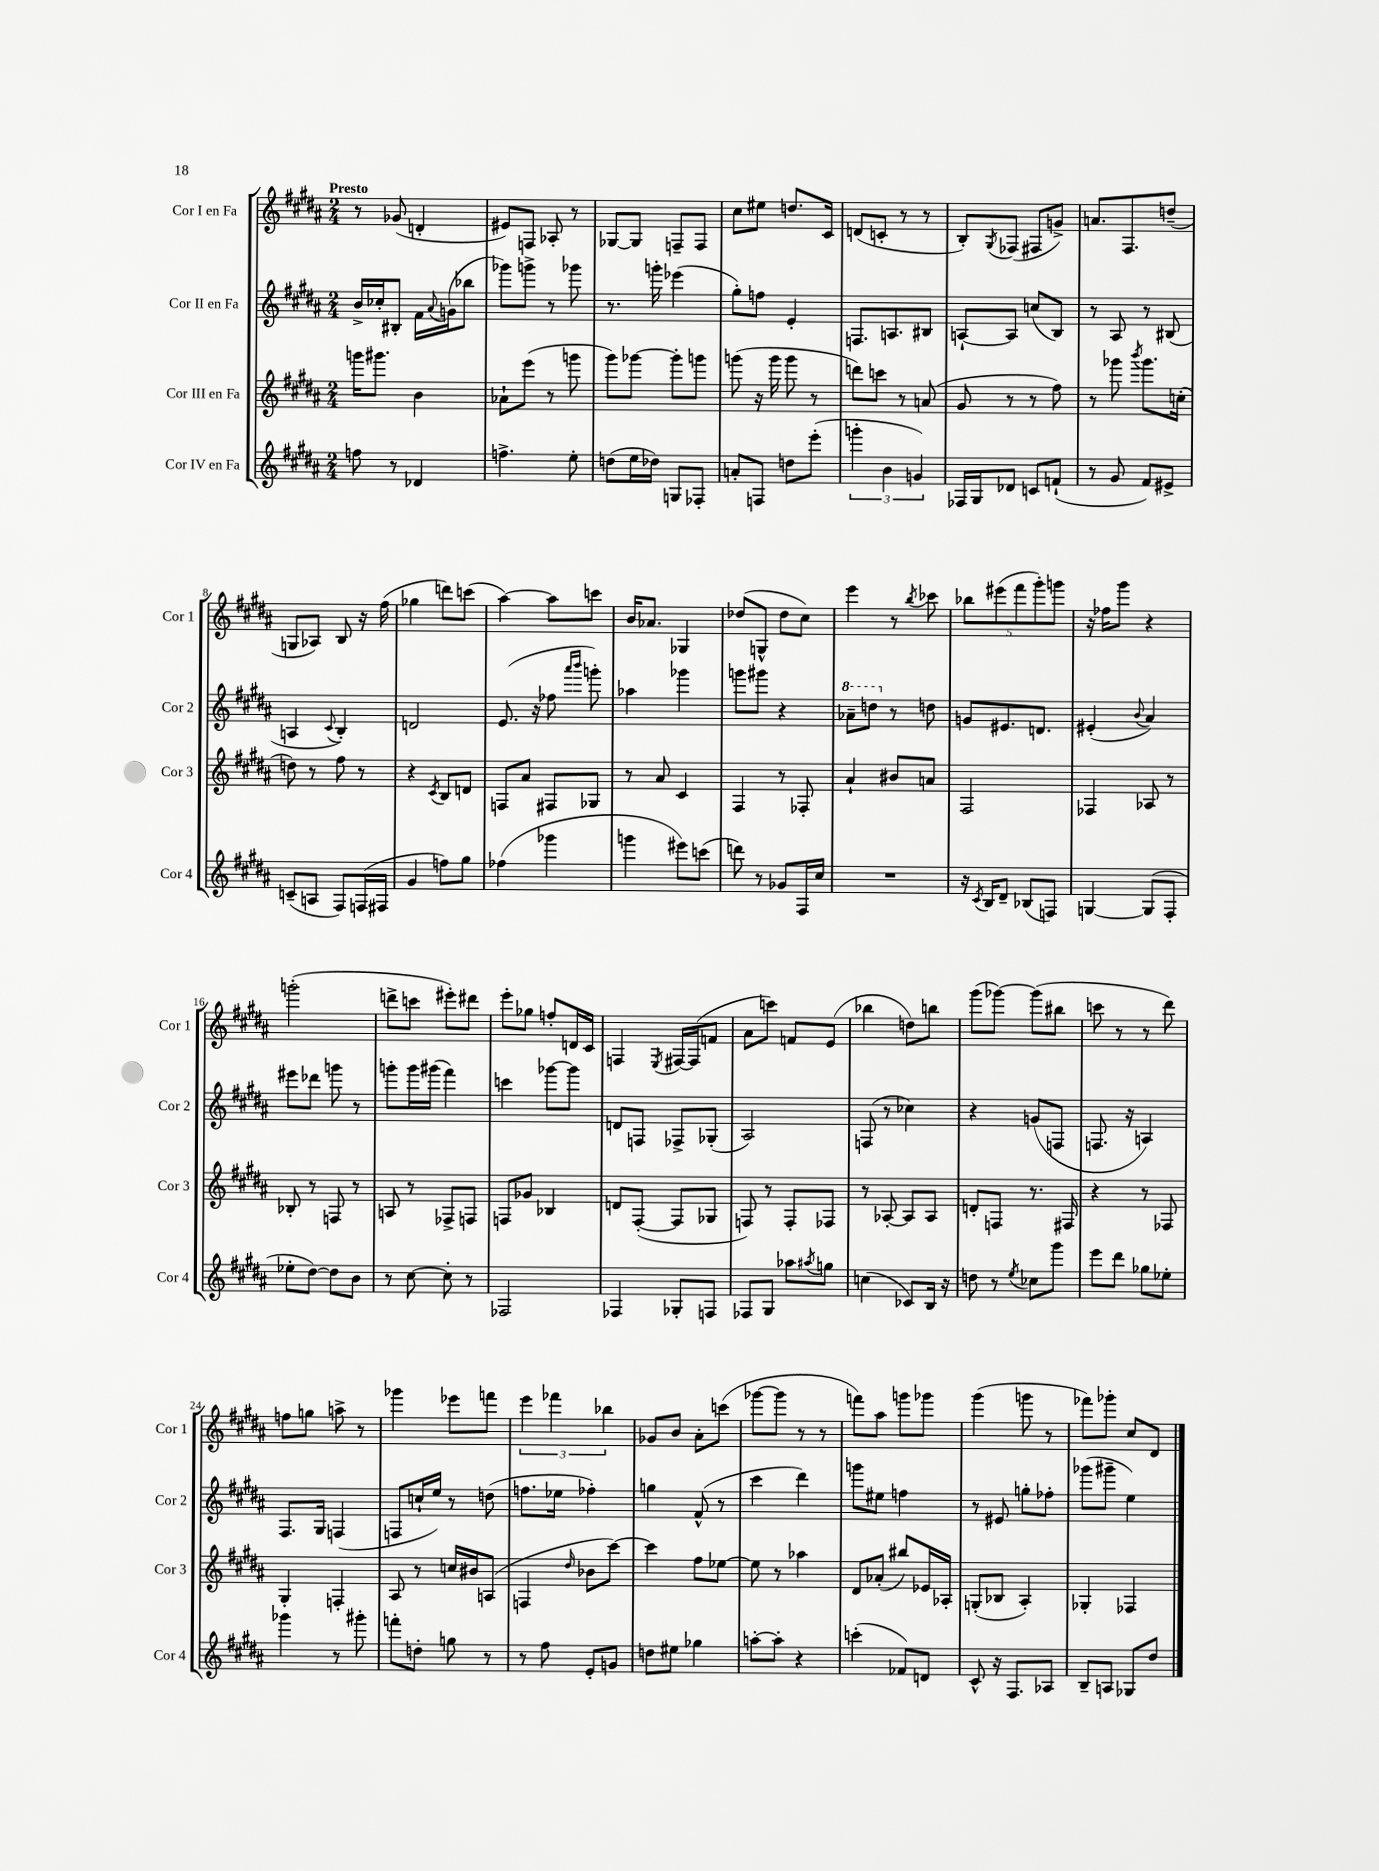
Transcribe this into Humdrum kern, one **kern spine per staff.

**kern	**kern	**kern	**kern
*part4	*part3	*part2	*part1
*staff4	*staff3	*staff2	*staff1
*I"Cor IV en Fa	*I"Cor III en Fa	*I"Cor II en Fa	*I"Cor I en Fa
*I'Cor 4	*I'Cor 3	*I'Cor 2	*I'Cor 1
*clefG2	*clefG2	*clefG2	*clefG2
*k[f#c#g#d#a#]	*k[f#c#g#d#a#]	*k[f#c#g#d#a#]	*k[f#c#g#d#a#]
*M2/4	*M2/4	*M2/4	*M2/4
=1	=1	=1	=1
!	!	!	!LO:TX:a:B:t=Presto
8ffn\	16gggn\KL	16b^/LL	8r
.	8.ggg#X\J	16cc-X'/J	.
8r	.	8B#X'/J	(8g-X/
4d-X/	4b\	16f#\LL	4dn'/
.	.	8qqa#/	.
.	.	(16gn\J	.
.	.	8bb-X\J	.
=2	=2	=2	=2
4.ffn^\	8a-X`\L	8ggg-X\L)	8e#X/L)
.	(8eee\J	8gggn^\J	8Fn/J
.	8r	8r	8A-X'/
8ee'\	8gggn\	8ggg-X\	8r
=3	=3	=3	=3
(8ddn\L	8ggg#\L)	8.r	[8G-X/L
16ee\L	[8ggg-X\J	.	8G-/J]
16dd-X\JJ)	.	16gggn'\	.
8Gn/L	8ggg-'\L]	(4eee-X\	8Fn~/L
8F-X'/J	8gggn\J	.	8F/J
=4	=4	=4	=4
8an'/L	(8gggn\	8gg#'\L)	8cc#\L
8Fn/J	16r	8ffn\J	8ee#X\J
.	16ggg\	.	.
8ddn\L	8ggg\	4e'/	8.ddn/L
(8eee'\J	8r	.	.
.	.	.	16c#/Jk
=5	=5	=5	=5
6gggn'\	8dddn\L)	8.Fn/L	(8dn/L
.	8cccn\J	.	8cn'/J
6b\	.	.	.
.	.	8.An/	.
.	8r	.	8r
6gn/)	.	.	.
.	(8an/	8B#X/J	8r
=6	=6	=6	=6
16F-X/LL	8g#/	[8An`/L	8B'/L)
16G#/J	.	.	.
.	.	.	8qG#/
8d-X/J	8r	8A/J]	(8F-X/J
8cn/L	8r	(8ccn/L	8F#X/L
(8fn`/J	8ff#\)	8B/J)	8gn^/J)
=7	=7	=7	=7
8r	8r	8r	8.an/L
8g#/	8ggg-X\	8A#/	.
.	.	.	8.F#/
.	8qbbb/	.	.
8f#/L)	8.ggg-\L	8r	.
8e#X^/J	.	(8B#X/	(8ddn~/J
.	(16ccn'\Jk	.	.
!!LO:LB:g=z
=8	=8	=8	=8
(8cn~/L	8ddn\)	4An/	8Gn/L
8An/J	8r	.	8A-X/J)
.	.	8qqc#/	.
8F#/L)	8ff#\	4B'/)	8B/
(16Fn/L	8r	.	16r
16F#X/JJ	.	.	(16ff#\
=9	=9	=9	=9
4g#/	4r	2dn/	4gg-X\
.	8qc#/	.	.
8ffn\L)	8B/L	.	8dddn\L)
8gg#\J	8dn/J	.	(8cccn\J
=10	=10	=10	=10
(4ff-X\	8Fn/L	(8.e/	[4aa#\)
.	8a#/J	.	.
.	.	16r	.
4ggg-X\	8F#X/L	8ff-X\	8aa#\L]
.	.	16qqaaa#/LL	.
.	.	16qqbbb/JJ	.
.	8G-X/J	8gggn'\)	8cccn\J
=11	=11	=11	=11
4gggn\	8r	4aa-X\	16b/KL
.	.	.	8.a-X/J
.	8a#/	.	.
8eee#X\L)	4c#/	4ggg-X\	4G-X/
(8cccn\J	.	.	.
=12	=12	=12	=12
8dddn\)	4F#/	8gggn\L	(8dd-X/L
8r	.	8ggg#X\J	8Gn^^/J
8g-X/L	8r	4r	8dd-\L
16F#/L	8F-X'/	.	8cc#\J)
16cc#/JJ	.	.	.
=13	=13	=13	=13
*	*	*8va	*
2r	4a#`/	8aa-X~\L	4eee\
.	.	8dddn\J	.
*	*	*X8va	*
.	8b#X/L	8r	8r
.	.	.	8qbb/
.	8an/J	8ddn\	8ccc-X\
=14	=14	=14	=14
16r	2F#/	8gn/L	10bb-X\L
8qc#/	.	.	.
16B/KL	.	.	.
.	.	.	(10eee#X\
8d#~/J	.	8.e#X/	.
.	.	.	10fff#\
(8B-X/L	.	.	.
.	.	.	10ggg#'\)
.	.	8.dn/J	.
8Fn/J)	.	.	.
.	.	.	10gggn\J
=15	=15	=15	=15
[4Gn/	4F-X/	(4e#X'/	16r
.	.	.	16ff-X\KL
.	.	.	8ggg#\J
.	.	8qqb/	.
(8G/L]	8A-X/	4a#/)	4r
8F#'/J	8r	.	.
!!LO:LB:g=z
=16	=16	=16	=16
8ee-X'\L	8B-X'/	8eee#X\L	(2gggn'\
[8dd#\J)	8r	8ddd-X\J	.
8dd#\L]	8Fn/	8gggn\	.
8b\J	8r	8r	.
=17	=17	=17	=17
8r	8An/	8gggn'\L	8dddn^\L
[8cc#\	8r	16ggg\L	8cccn\J
.	.	(16ggg#X\JJ	.
8cc#'\]	8F-X^/L	4fff#\)	8eee#X'\L)
8r	8Fn/J	.	8ddd#X\J
=18	=18	=18	=18
2F-X/	8Fn/L	4cccn\	8eee'\L
.	8g-X/J	.	8gg-X\J
.	4B-X/	[8ggg-X\L	8ffn'/L
.	.	8ggg-\J]	16dn/L
.	.	.	16c#/JJ
=19	=19	=19	=19
4F-X/	8dn/L	8dn/L	4Fn/
.	([8F#'/J	8Fn/J	.
.	.	.	8qE/
8G-X'/L	8F#/L]	8F-X^/L	[16F#X/LL
.	.	.	(16F#/J]
8Fn/J	8G-X/J	(8G-X'/J	8fn/J
=20	=20	=20	=20
8F-X/L	8Fn/)	2A#/)	8a#\L
8G#/J	8r	.	8cccn\J)
8aa-X\L	8F'/L	.	8fn/L
8qaa#X/	.	.	.
8ggn\J	8F-X/J	.	(8e/J
=21	=21	=21	=21
(4ccn\	8r	(8Fn/	4bb-X\
.	[8A-X'/	8r	.
8c-X/L)	8A-/L]	4cc-X\)	8ddn\L)
16B/Jk	8A-/J	.	8bbn\J
16r	.	.	.
=22	=22	=22	=22
8ddn\	8dn'/L	4r	(8ggg#\L
8r	8Fn/J	.	[8ggg-X\J)
8qee/	.	.	.
8cc-X\L	8.r	(8gn/L	(8ggg-\L]
8ggg#\J	.	8Fn/J	8bb#X\J
.	16F#X/	.	.
=23	=23	=23	=23
8eee\L	4r	8.Fn/	8cccn\
8ddd#\J	.	.	8r
.	.	16r	.
8gg-X\L	8r	4An/)	8r
8ee-X'\J	8F-X/	.	8ddd#\)
!!LO:LB:g=z
=24	=24	=24	=24
4ggg-X\	4G#'/	8.F#/L	8ffn\L
.	.	.	8ggn\J
.	.	16G#/Jk	.
8r	4Fn'/	(4Fn/	8aan^\
8ggg#X'\	.	.	8r
=25	=25	=25	=25
8fffn'\L	8A#/	8Fn/L	4ggg-X\
8ddn'\J	8r	16ccn`/L	.
.	.	16ee/JJ)	.
8ggn\	16ccn/LL	8r	8eee-X\L
.	16b#X/J	.	.
8r	(8An/J	(8ddn\	8fffn\J
=26	=26	=26	=26
8r	4Fn/	8.ffn\L	6eee\
8ff#\	.	.	.
.	.	.	6fff-X\
.	.	16ee-X\Jk	.
.	16qqdd#/	.	.
8e'/L	8b-X\L	4ff-X'\)	.
.	.	.	6bb-X\
8gn/J	[8ccc#\J)	.	.
=27	=27	=27	=27
8ddn\L	4ccc#\]	4ggn\	8g-X/L
8ee#X\J	.	.	8b/J
4gg-X\	8ff#\L	(8f#^^/	8a#'\L
.	[8ee-X\J	8r	(8cccn\J
=28	=28	=28	=28
[8aan'\L	8ee-\]	4ccc#\	[8ggg-X\L
8aa'\J]	8r	.	8ggg-\J]
4r	4aa-X\	4ddd#\)	8r
.	.	.	8r
=29	=29	=29	=29
(4cccn'\	8d#/L	8gggn\L	8fffn\L)
.	(8a-X'/J	8ee#X\J	8aa#\J
8f-X/L)	8bb#X/L)	4ffn\	8gggn\L
8dn/J	16e-X/L	.	8ggg-X\J
.	16A-X'/JJ	.	.
=30	=30	=30	=30
8c#^^/	(8Gn'/L	8r	(4ggg#\
16r	8B-X/J	8e#X/	.
8.F#/L	.	.	.
.	4A#'/)	8ggn'\L	8gggn\
8A-X/J	.	8ff-X'\J	8r
=31	=31	=31	=31
8B~/L	4G-X'/	(8ggg-X\L	8fff-X\L)
8An/J	.	8ggg#X~\J	8ggg-X'\J
8G-X/L	4F-X/	4ee\)	8cc#/L
8dd#/J	.	.	8d#/J
==	==	==	==
*-	*-	*-	*-
